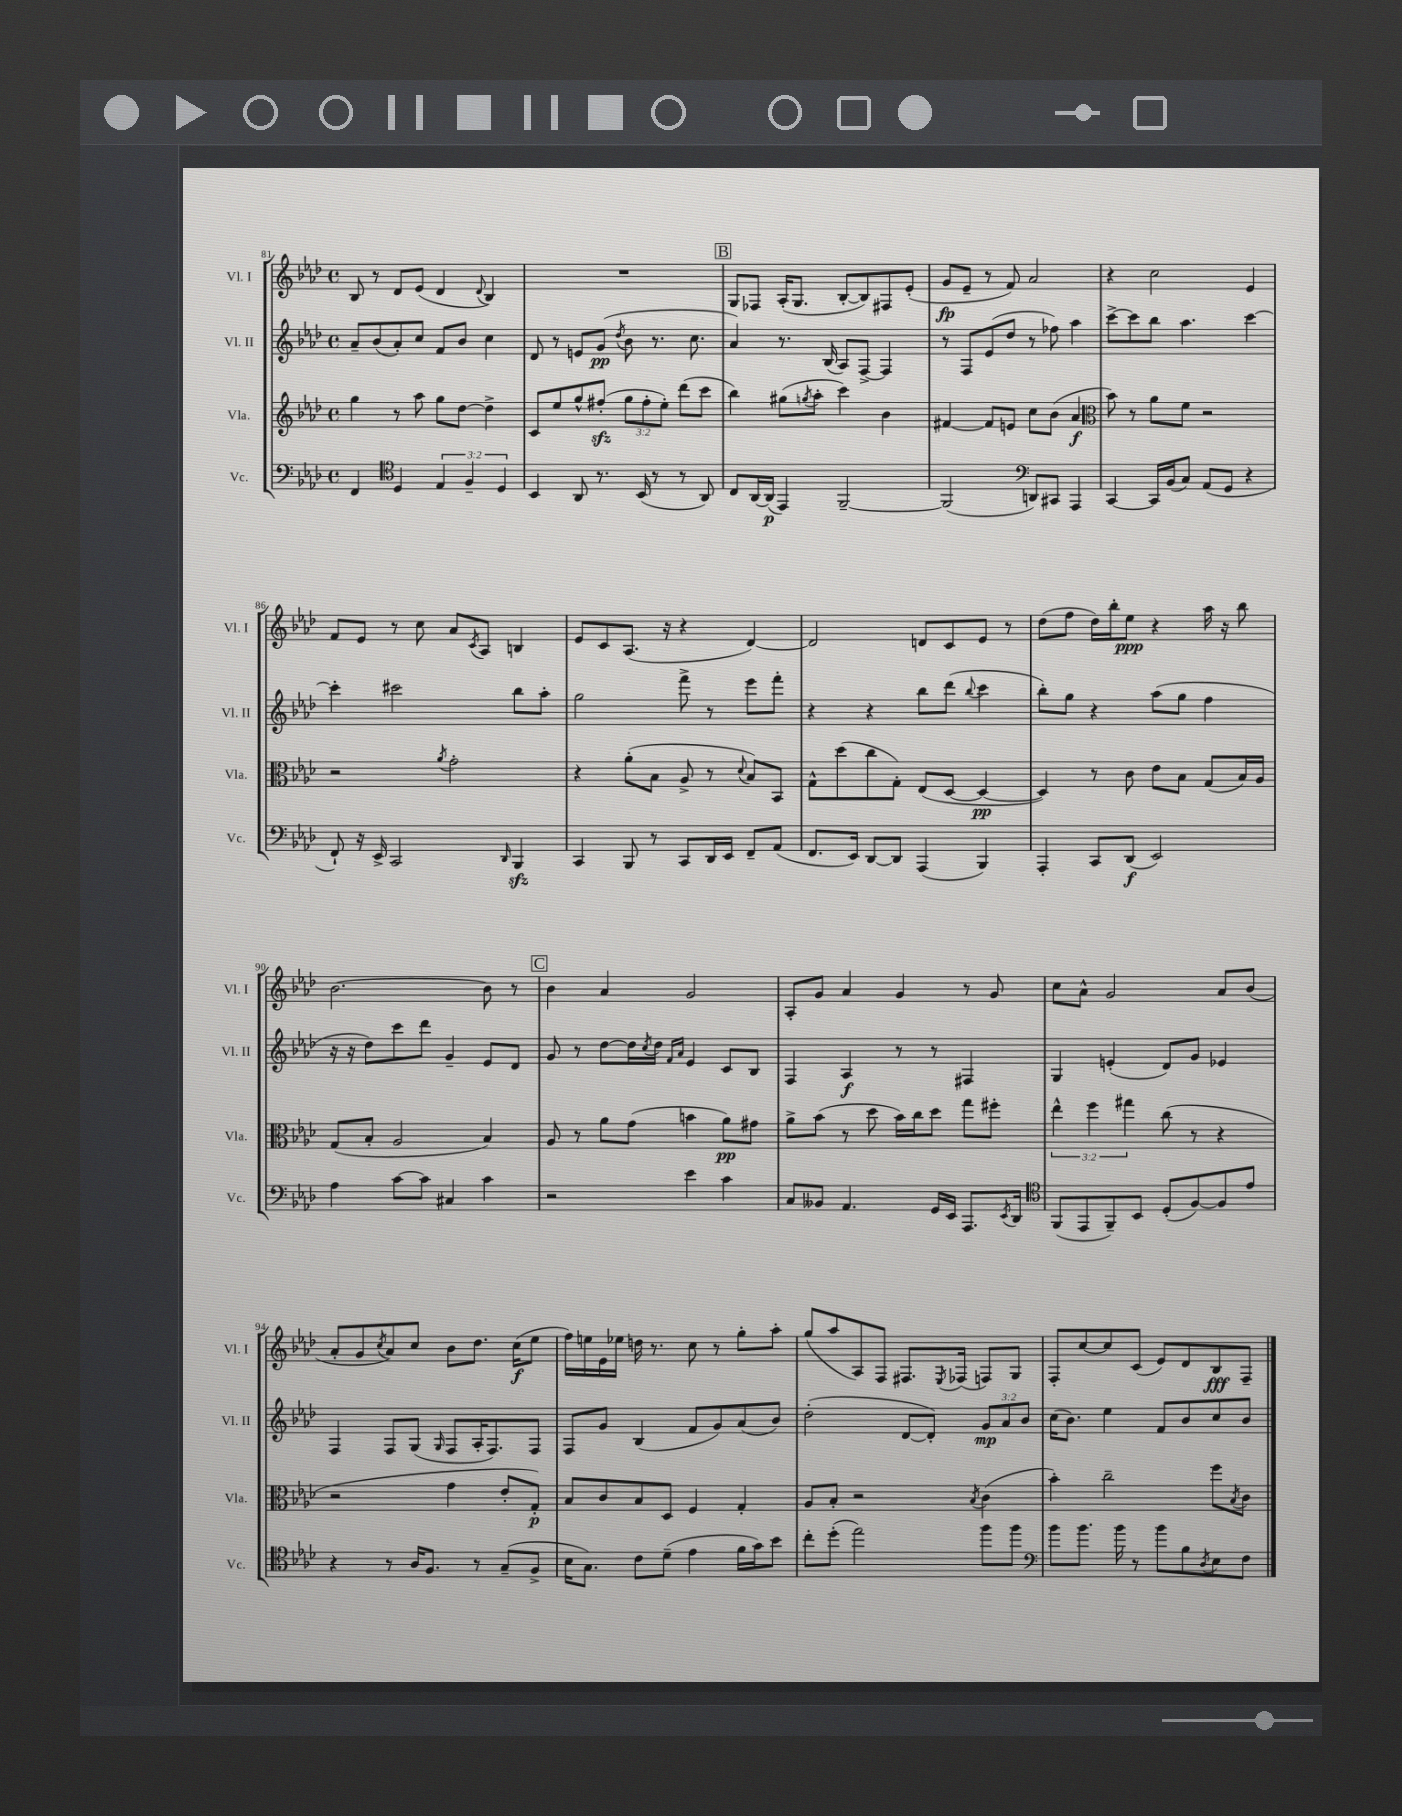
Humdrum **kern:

**kern	**kern	**kern	**kern
*staff4	*staff3	*staff2	*staff1
*clefF4	*clefG2	*clefG2	*clefG2
*k[b-e-a-d-]	*k[b-e-a-d-]	*k[b-e-a-d-]	*k[b-e-a-d-]
*M4/4	*M4/4	*M4/4	*M4/4
*met(c)	*met(c)	*met(c)	*met(c)
4FF	4gg	8a-~	8B-
.	.	(8b-	8r
*clefC4	*	*	*
4D-	8r	8a-')	8d-
.	8aa-	8cc	(8e-
6E-	8gg	8f	4d-
.	[8dd-	8b-	.
6F~	.	.	.
.	.	.	8qqd-
.	4dd-^]	4cc	4B-)
6D-	.	.	.
=	=	=	=
4BB-	8c	8d-	1r
.	8ee-	8r	.
8AA-	8gg^^	8e	.
8.r	(8ff#'	(8g	.
.	.	8qdd-	.
.	12gg	8b-	.
(16BB-	.	.	.
.	12ff#'	.	.
8r	.	8.r	.
.	12ee-')	.	.
8r	(8ddd-	.	.
.	.	8.cc	.
8AA-)	8ccc	.	.
=	=	=	=
8C	4bb-)	4a-)	8G
[16AA-	.	.	8F-
(16AA-]	.	.	.
4EE-)	(8gg#	8.r	(16A-'
.	.	.	8.G
.	8qgg	.	.
.	8aa-'	.	.
.	.	(16B-	.
[2FF~	4ccc)	8A-)	[8B-'
.	.	[8F^	8B-])
.	4b-	4F]	8F#
.	.	.	(8e-'
=	=	=	=
(2FF]	[4f#	8r	8g
.	.	8F	8e-~
.	8f#]	(8e-	8r
.	8e	8dd-	8f)
*clefF4	*	*	*
8DD)	8cc	8r	2a-
8CC#	(8b-	8ff-)	.
4AAA-	4a-	4aa-	.
=	=	=	=
*	*clefC3	*	*
[4CC	8b-)	[8ccc^	4r
.	8r	8ccc]	.
16CC]	8a-	8bb-	2cc
(16BB-	.	.	.
8C)	8f	4.aa-	.
(8AA-	2r	.	.
8GG	.	.	.
4r	.	[4ccc	4e-
=	=	=	=
8FF`)	2r	4ccc']	8f
16r	.	.	8e-
16EE-^	.	.	.
2CC	.	2ccc#	8r
.	.	.	8cc
.	8qa-	.	.
.	2g'	.	8a-
.	.	.	8qc
.	.	.	8A-
16qqDD-	.	.	.
4BBB-	.	8bb-	4B
.	.	8aa-'	.
=	=	=	=
4CC	4r	2gg	8e-
.	.	.	8c
8BBB-	(8a-'	.	(8.A-
8r	8B-	.	.
.	.	.	16r
8CC	8A-^	8fff^	4r
16DD-	8r	8r	.
16EE-	.	.	.
.	8qqd-	.	.
8FF~	8B-)	8eee-	[4d-)
(8AA-	8BB-	8fff'	.
=	=	=	=
8.FF	8G^^	4r	2d-]
.	(8dd-	.	.
16EE-)	.	.	.
[8DD-	8cc	4r	.
8DD-]	8G')	.	.
(4AAA-	(8E-	8bb-	8d
.	[8D-	(8ddd-	8c
.	.	8qqbb-	.
4BBB-)	4D-_	4ccc	8e-
.	.	.	8r
=	=	=	=
4AAA-'	4D-])	8bb-')	(8dd-
.	.	8gg	8ff
8CC	8r	4r	16dd-)
.	.	.	16bb-'
(8DD-	8c	.	8ee-
2EE-)	8e-	(8aa-	4r
.	8B-	8gg	.
.	(8G	4ff	16aa-
.	.	.	16r
.	16B-)	.	8bb-
.	16A-	.	.
=	=	=	=
4A-	(8G	16r	[2.b-
.	.	16r	.
.	8B-'	8dd-)	.
[8c	2A-	8ccc	.
8c]	.	8ddd-	.
4C#	.	4g~	.
4c	4B-)	8e-	8b-]
.	.	8d-	8r
=	=	=	=
2r	8A-	8g	4b-
.	8r	8r	.
.	8a-	[8dd-	4a-
.	(8g	16dd-]	.
.	.	8qcc	.
.	.	16dd-	.
.	.	16qqf	.
.	.	16qqa-	.
4e-	4b	4e-	2g
4c	8a-)	8c	.
.	8g#	8B-	.
=	=	=	=
8C	8a-^	4F	8A-'
8BB--	(8b-	.	8g
4.AA-	8r	4A-	4a-
.	8dd-	.	.
.	16b-)	8r	4g
.	16cc	.	.
16GG	8dd-	8r	.
16EE-	.	.	.
8.AAA-	8gg	4F#	8r
.	8ff#'	.	8g
8qEE-	.	.	.
16DD-	.	.	.
=	=	=	=
*clefC4	*	*	*
(8FF	6ee-^^	4G	8cc
8EE-	.	.	8a-^^
.	6ff	.	.
8FF~)	.	(4e'	2g
.	6gg#	.	.
8BB-	.	.	.
(8D-'	(8cc	8d-)	.
[8F)	8r	8g	.
8F]	4r	4e-	8a-
8e-	.	.	(8b-
=	=	=	=
4r	2r	4F	8a-'
.	.	.	8g
.	.	.	8qcc
8r	.	8F	8a-)
16A-	.	(8G	8cc
8.F	.	.	.
.	.	16qqG	.
.	4g	8F	8b-
8r	.	16A-'	8.dd-
.	.	8.F)	.
(8G~	8e-'	.	.
.	.	.	(16cc
8F^	8G')	8F	8ee-
=	=	=	=
16B-	8B-	8F	16ff)
8.G)	.	.	16ee
.	8c	8g	16e-
.	.	.	16ee-
8c	8B-	(4B-	16dd
.	.	.	8.r
(8d-~	8D-	.	.
4e-	4F	8f	8cc
.	.	8g)	8r
16f	4G'	(8a-	8gg'
16g)	.	.	.
8b-	.	8b-)	8aa-'
=	=	=	=
8cc'	8A-	(2dd-'	(8gg
(8dd-'	8B-'	.	8aa-
2ee-)	2r	.	8A-)
.	.	.	8F
.	.	[8d-	8.F#
.	.	8d-'])	.
.	.	.	8qE-
.	.	.	(16F-
.	8qB-	.	.
8ff	(4c	12g	8F)
.	.	12a-	.
8ff	.	.	8G
.	.	12b-	.
=	=	=	=
*clefF4	*	*	*
8b-	4b-')	(16cc	8F'
.	.	8.b-)	.
8.b-	.	.	[8cc
.	2cc~	4ee-	8cc]
16b-	.	.	.
8r	.	.	(8c
8b-	.	8f	8e-)
8B-	.	8b-	8d-
8qD-	.	.	.
8E-	8ff	8cc	8B-
.	8qB-	.	.
8F	8c	8b-	8F~
==	==	==	==
*-	*-	*-	*-
